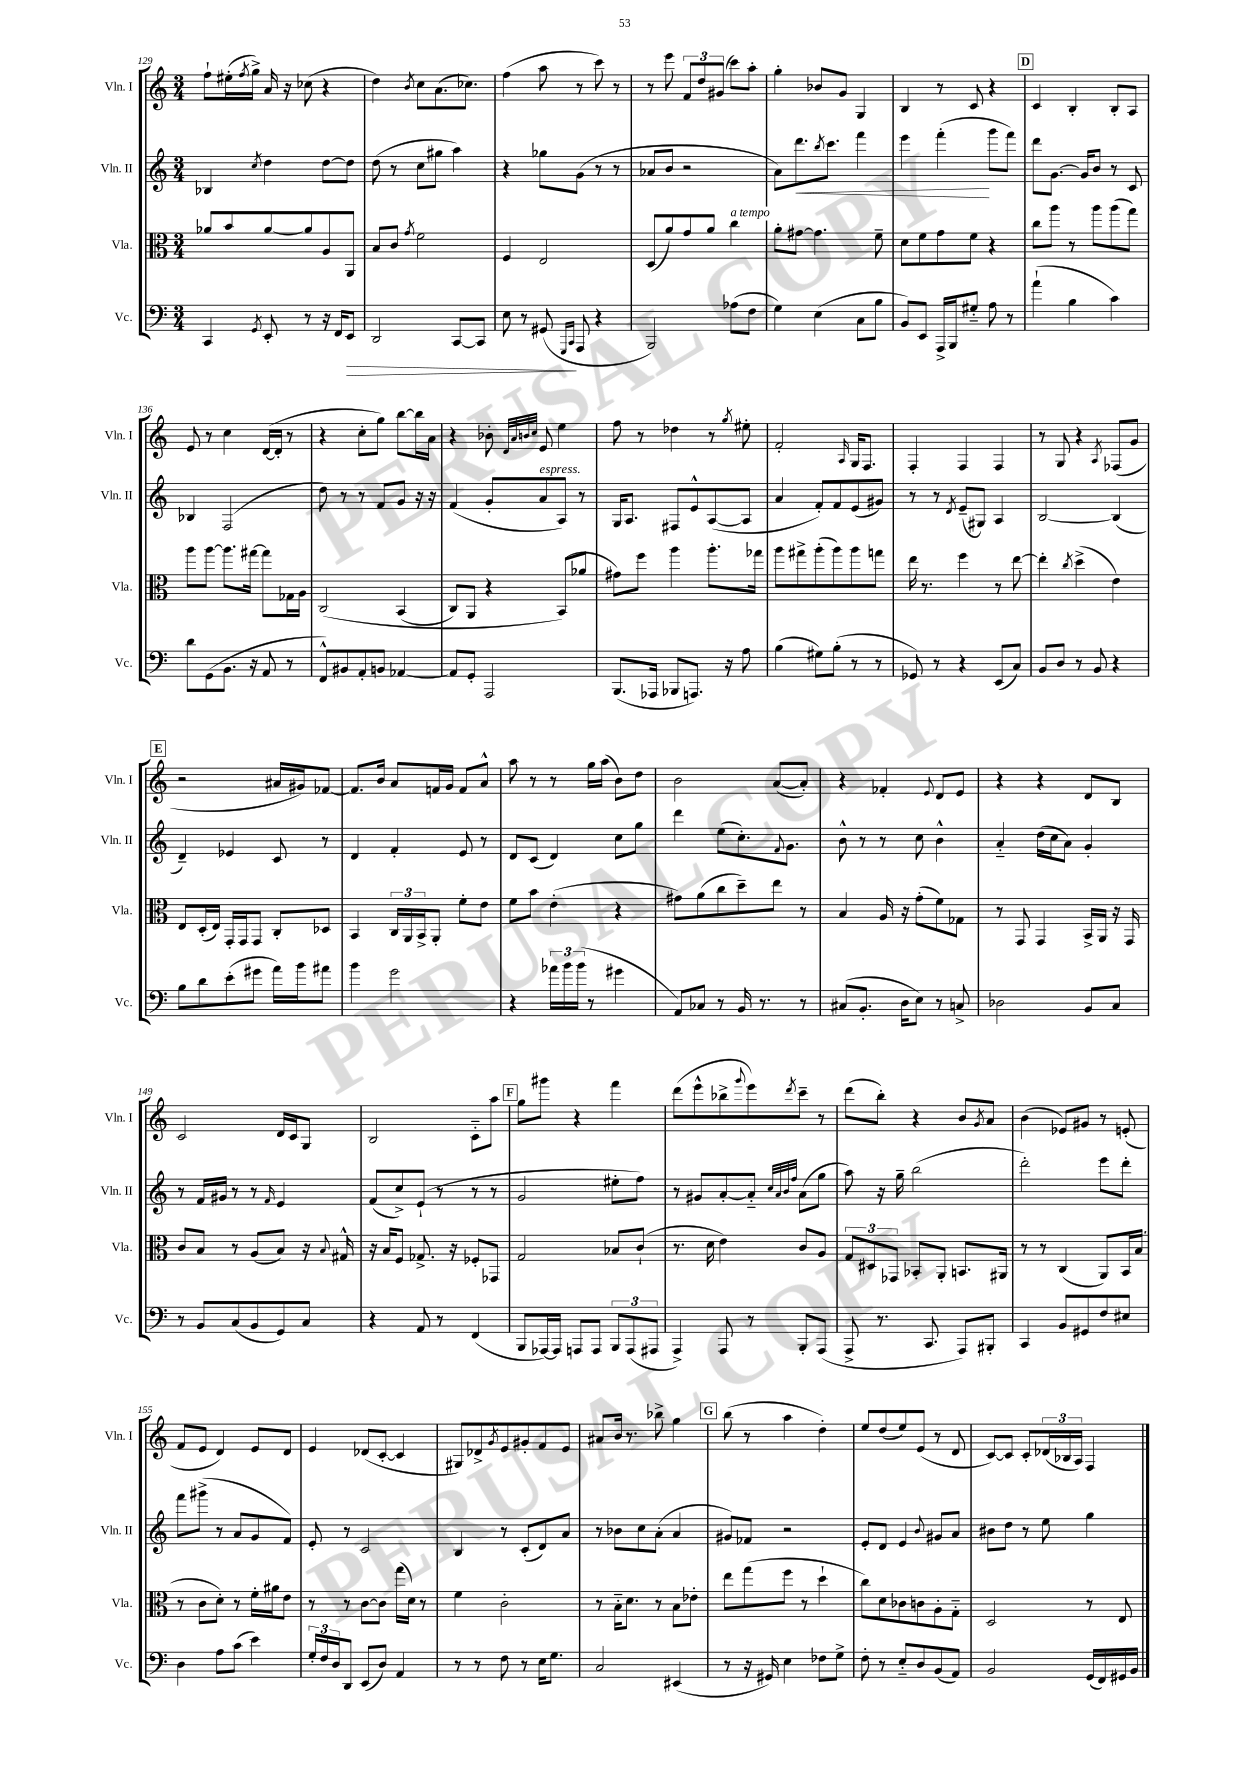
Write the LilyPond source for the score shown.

<<
\new StaffGroup <<
\new Staff = "s0" \with { instrumentName = "Vln. I" shortInstrumentName = "Vln. I" } {
    \clef treble \key c \major \numericTimeSignature \time 3/4
    f''8-! eis''16-.( \acciaccatura { f''8 } g''16->) a'16 r16 ces''8( r4 |
    d''4) \acciaccatura { b'8 } c''8 a'8.( ces''8.) |
    f''4( a''8 r8 c'''8) r8 |
    r8 e'''8 \tuplet 3/2 { f'8 d''8 gis'8( } c'''8) a''8-. |
    g''4-. bes'8 g'8 g4 |
    b4 r8 c'8 r4 |
    \mark \markup { \box "D" } c'4 b4-. b8-. a8 |
    e'8 r8 c''4 d'16~( d'16-. r8 |
    r4 c''8-. g''8) b''8~ b''16 a'16 |
    r4 bes'8-. \grace { d'32 a'32 b'32 c''32 } e'8 e''4 |
    f''8 r8 des''4 r8 \acciaccatura { g''8 } eis''8-. |
    f'2-. \grace { a16 } g16 f8. |
    f4-. f4 f4 |
    r8 g8 r4 \acciaccatura { a8 } fes8( g'8 |
    \mark \markup { \box "E" } r2 ais'16 gis'16) fes'8~ |
    fes'8. b'16 a'8 f'16 g'16 f'8 a'8-^ |
    a''8 r8 r8 g''16 a''16( b'8) d''8 |
    b'2 a'8~( a'8-.) |
    r4 fes'4-. \appoggiatura { e'8 } d'8 e'8 |
    r4 r4 d'8 b8 |
    c'2 d'16 c'16 g8 |
    b2 c'8-_ a''8 |
    \mark \markup { \box "F" } g''8 gis'''8 r4 f'''4 |
    d'''8( e'''8-^ bes''8-> \appoggiatura { g'''8 } e'''8) \acciaccatura { d'''8 } c'''8-- r8 |
    d'''8( b''8-.) r4 b'8 \acciaccatura { g'8 } a'8 |
    b'4( ees'8) gis'8 r8 e'8-.( |
    f'8 e'8 d'4) e'8 d'8 |
    e'4 des'8( c'8~-. c'4 |
    gis8) des'8-> \acciaccatura { g'8 } e'8 gis'8-. f'8 e'8 |
    ais'8 b'16 r8. bes''8-> g''4 |
    \mark \markup { \box "G" } b''8( r8 a''4 d''4-.) |
    e''8 d''8( e''8) e'8( r8 d'8 |
    c'8~) c'8 c'8-. \tuplet 3/2 { des'16( bes16 a16) } f4 \bar "|." |
}
\new Staff = "s1" \with { instrumentName = "Vln. II" shortInstrumentName = "Vln. II" } {
    \clef treble \key c \major \numericTimeSignature \time 3/4
    bes4 \acciaccatura { c''8 } d''4 d''8~ d''8 |
    d''8( r8 c''8 gis''8 a''4) |
    r4 ges''8 g'8( r8 r8 |
    aes'8 b'8 r2 |
    a'8) d'''8.\< \acciaccatura { b''8 } c'''8. f'''4 |
    e'''4 f'''4-.\!( g'''8 f'''8) |
    \mark \markup { \box "D" } d'''8 g'8.~ g'16 b'8 r8 c'8 |
    bes4 f2( |
    d''8) r8 r8 f'8 g'8 r16 r16 |
    f'4( g'8-. a'8^\markup { \italic "espress." } a8) r8 |
    g16 a8. fis8 e'8-^ a8~( a8 |
    a'4 f'8-.) f'8 e'8( gis'8) |
    r8 r8 \acciaccatura { d'8 } e'8--( gis8) a4 |
    b2~ b4( |
    \mark \markup { \box "E" } d'4--) ees'4 c'8 r8 |
    d'4 f'4-. e'8 r8 |
    d'8 c'8( d'4) c''8 g''8 |
    d'''4 e''8( c''8.-.) \appoggiatura { f'8 } g'8. |
    b'8-^ r8 r8 c''8 b'4-^ |
    a'4-_ d''16( c''16 a'8) g'4-. |
    r8 f'16 gis'16 r8 r8 \grace { f'16 } e'4 |
    f'8( c''8->) e'8-!( r8 r8 r8 |
    \mark \markup { \box "F" } g'2 eis''8-. f''8) |
    r8 gis'8 a'8~-. a'8-_ \grace { c''32 a'32 b'32 f''32 } a'8( g''8 |
    a''8) r16 g''16-- b''2( |
    d'''2-.) e'''8 d'''8-. |
    f'''8 gis'''8->( r8 a'8 g'8 f'8) |
    e'8-. r8 c'2 |
    b4 r8 c'8-.( d'8) a'8 |
    r8 bes'8 c''8 a'8-.( a'4 |
    \mark \markup { \box "G" } gis'8) fes'8 r2 |
    e'8-. d'8 e'4 \appoggiatura { b'8 } gis'8 a'8 |
    bis'8 d''8 r8 e''8 g''4 \bar "|." |
}
\new Staff = "s2" \with { instrumentName = "Vla." shortInstrumentName = "Vla." } {
    \clef alto \key c \major \numericTimeSignature \time 3/4
    aes'8 b'8 aes'8~ aes'8 a8 a,8 |
    b8 c'8 \acciaccatura { g'8 } f'2 |
    f4 e2 |
    d8( a'8) g'8 a'8 c''4^\markup { \italic "a tempo" } |
    a'8-. gis'8~ gis'4. f'8-- |
    d'8 f'8 g'8 f'8 r4 |
    \mark \markup { \box "D" } c''8 a''8 r8 a''8 a''8( g''8) |
    a''8 a''8~ a''8. gis''16~ gis''8 ges16 a16 |
    c2\( b,4( |
    c8) a,8 r4 b,8(\) aes'8 |
    gis'8) f''8 a''4 a''8.-. ges''16 |
    a''8 gis''8-> a''8-.( a''8) a''8 g''8 |
    e''16 r8. f''4 r8 e''8~ |
    e''4-. \acciaccatura { c''8 } d''4->( e'4) |
    \mark \markup { \box "E" } e8 d16-.( e16) g,16-. g,16 g,8 c8-. des8 |
    b,4 \tuplet 3/2 { c16 a,16 b,16-> } a,8-. f'8-. e'8 |
    f'8 b'8 e'4-.( r4 |
    gis'8) a'8( c''8 d''8--) e''8 r8 |
    b4 a16 r16 g'8-.( f'8) ges8 |
    r8 g,8 g,4 b,16-> a,16 r16 g,16 |
    c'8 b8 r8 a8( b8) r16 \appoggiatura { b8 } gis16-^ |
    r16 b16 f8 ges8.-> r16 fes8-. ges,8 |
    \mark \markup { \box "F" } g2 bes8 c'8-!( |
    r8. d'16 e'4) c'8 a8 |
    \tuplet 3/2 { g8 dis8 ges,8 } bes,8-. a,8-. b,8. ais,16 |
    r8 r8 c4( a,8) b,16 b16( |
    r8 c'8 d'8-.) r8 f'16-. ais'16 e'8 |
    r8 r8 c'8~ c'8 g''16( d'16) r8 |
    f'4 c'2-. |
    r8 b16-_ d'8. r8 b8 ees'8-. |
    \mark \markup { \box "G" } e''8 g''8( f''8 r8 d''4-! |
    c''8) d'8 ces'8 c'8 a8-. g8-_ |
    d2 r8 e8 \bar "|." |
}
\new Staff = "s3" \with { instrumentName = "Vc." shortInstrumentName = "Vc." } {
    \clef bass \key c \major \numericTimeSignature \time 3/4
    c,4 \acciaccatura { g,8 } e,8-. r8 r16 f,16 e,8\> |
    d,2 c,8~ c,8 |
    e8 r8 gis,8\!( \grace { g,,16 c,16 } a,,8 r4 |
    b,,2) aes8( f8 |
    g4) e4( c8 b8 |
    b,8) e,8 a,,16-> b,,16 gis8-_ a8 r8 |
    \mark \markup { \box "D" } a'4-!( b4 c'4) |
    d'8 g,8( b,8. r16 a,8 r8 |
    f,8-^) bis,8 a,8-. b,8 aes,4~ |
    aes,8 g,8-. a,,2 |
    b,,8.( aes,,16 bes,,8 a,,8.) r16 a8 |
    b4( gis8) b8-.( r8 r8 |
    ges,8) r8 r4 e,8( c8) |
    b,8 d8 r8 b,8 r4 |
    \mark \markup { \box "E" } b8 d'8 e'8-.( gis'8 a'16) b'16 ais'8 |
    b'4 g'2 |
    r4 \tuplet 3/2 { aes'16 b'16 b'16( } r8 gis'4 |
    a,8) ces8 r8 b,16 r8. r8 |
    cis8( b,8.-. d16 e8) r8 c8-> |
    des2 b,8 c8 |
    r8 b,8 c8( b,8 g,8) c8 |
    r4 a,8 r8 f,4( |
    \mark \markup { \box "F" } b,,8 aes,,16~) aes,,16 a,,8 a,,8 \tuplet 3/2 { b,,8 a,,8( ais,,8 } |
    a,,4->) a,,8 r8 b,,8-. a,,8( |
    a,,8-> r8. c,8. a,,8) bis,,8-. |
    c,4 b,8 gis,8 f8 eis8 |
    d4 a8 c'8( e'4) |
    \tuplet 3/2 { g16-. f16 d16 } d,8 e,8( d8) a,4 |
    r8 r8 f8 r8 e16 g8. |
    c2 eis,4( |
    \mark \markup { \box "G" } r8 r16 gis,16) e4 fes8 g8-> |
    f8-. r8 e8-_ d8 b,8( a,8) |
    b,2 g,16( f,16) gis,16 b,16 \bar "|." |
}
>>
>>
\layout { \context { \Score currentBarNumber = #129 } }
